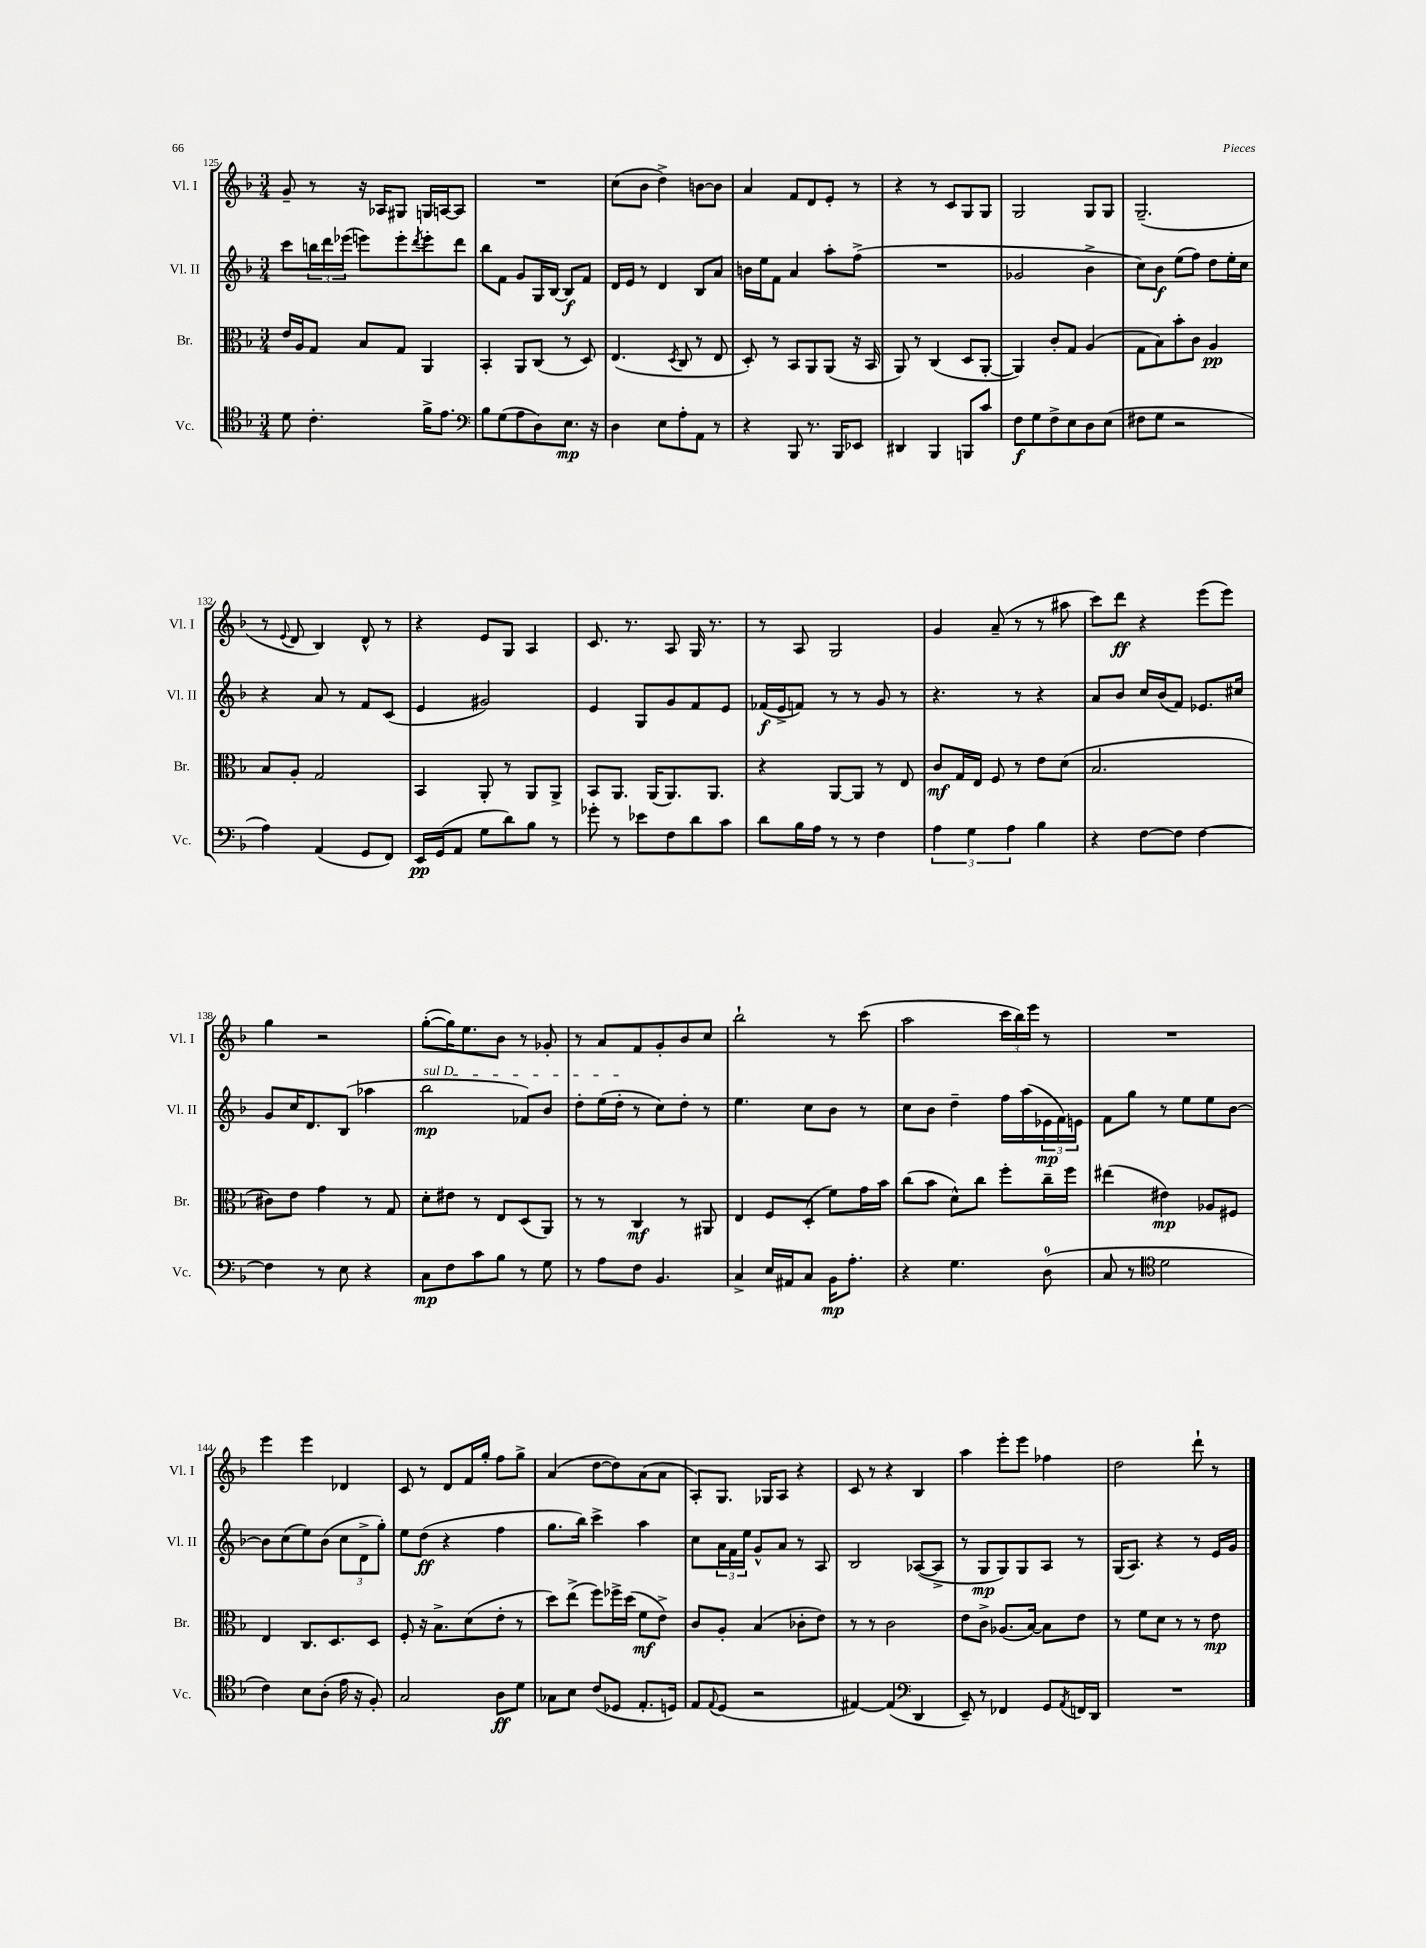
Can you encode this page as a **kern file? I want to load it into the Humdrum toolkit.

**kern	**kern	**kern	**kern
*staff4	*staff3	*staff2	*staff1
*clefC4	*clefC3	*clefG2	*clefG2
*k[b-]	*k[b-]	*k[b-]	*k[b-]
*M3/4	*M3/4	*M3/4	*M3/4
8d	16e	8ccc	8g~
.	16A	.	.
4.c'	8G	24bb	8r
.	.	24ddd	.
.	.	(24eee-	.
.	8B-	8eee)	16r
.	.	.	16A-
.	8G	8eee'	8G#
.	.	8qddd	.
16f^	4AA	8eee'	16G
8.e	.	.	[16A
.	.	8ddd	8A]
=	=	=	=
*clefF4	*	*	*
8B-	4BB-'	8bb-	2.r
(8G	.	8f	.
8A	8AA	8g	.
8D)	(8C	16G	.
.	.	[16B-	.
8.E	8r	8B-]	.
.	8D)	8f	.
16r	.	.	.
=	=	=	=
4D	(4.E	16d	(8cc
.	.	16e	.
.	.	8r	8b-
8E	.	4d	4dd^)
.	8qD	.	.
8A'	8C	.	.
8AA	8r	8B-	[8b
8r	8E	8a	8b]
=	=	=	=
4r	8D')	16b	4a
.	.	16ee	.
.	8r	8f	.
8BBB-	8BB-	4a	8f
8.r	8AA	.	8d
.	(8AA	8aa'	8e'
16BBB-	.	.	.
8EE-	16r	(8ff^	8r
.	16BB-	.	.
=	=	=	=
4DD#	8AA)	2.r	4r
.	8r	.	.
4BBB-	(4C	.	8r
.	.	.	8c
8BBB	8D	.	8G
8c	[8AA'	.	8G
=	=	=	=
8F	4AA])	2g-	2G
8G	.	.	.
8F^	8c'	.	.
8E	8G	.	.
8D	(4A	4b-^	8G
(8E	.	.	8G
=	=	=	=
8F#	8G	8cc)	(2.G~
8G	8B-)	8b-	.
2r	8b-'	(8ee	.
.	8c	8ff)	.
.	4A	8dd	.
.	.	16ee'	.
.	.	16cc	.
=	=	=	=
4A)	8B-	4r	8r
.	.	.	8qqe
.	8A'	.	8d
(4AA	2G	8a	4B-)
.	.	8r	.
8GG	.	8f	8d^^
8FF)	.	(8c	8r
=	=	=	=
16EE	4BB-	4e	4r
(16GG	.	.	.
8AA	.	.	.
8G	8AA'	2g#)	8e
8d)	8r	.	8G
8B-	8AA	.	4A
8r	8AA^	.	.
=	=	=	=
8g-'	8BB-	4e	8.c
8r	8.AA	.	.
.	.	.	8.r
8e-	.	8G	.
.	(16AA	.	.
8F	8.AA)	8g	8A
8d	.	8f	16G
.	8.AA	.	8.r
8c	.	8e	.
=	=	=	=
8d	4r	(16f-	8r
.	.	16e^	.
16B-	.	8f)	8A
16A	.	.	.
8r	[8AA	8r	2G
8r	8AA]	8r	.
4F	8r	8g	.
.	8E	8r	.
=	=	=	=
6A	8c	4.r	4g
.	16G	.	.
6G	.	.	.
.	16E	.	.
.	8F	.	(8a~
6A	.	.	.
.	8r	8r	8r
4B-	8e	4r	8r
.	(8d	.	8aa#
=	=	=	=
4r	2.B-	8a	8ccc)
.	.	8b-	8ddd
[8F	.	16cc	4r
.	.	(16b-	.
8F]	.	8f)	.
[4F	.	8.e-	(8eee
.	.	.	8eee)
.	.	16cc#	.
=	=	=	=
4F]	8c#)	8g	4gg
.	8e	16cc	.
.	.	8.d	.
8r	4g	.	2r
8E	.	(8B-	.
4r	8r	4aa-	.
.	8G	.	.
=	=	=	=
8C	8d'	2bb-	([8gg'
8F	8e#	.	16gg])
.	.	.	8.ee
8c	8r	.	.
8B-	8E	.	8b-
8r	(8D	8f-)	8r
8G	8AA)	8b-	8g-'
=	=	=	=
8r	8r	8dd'	8r
8A	8r	(16ee	8a
.	.	16dd'	.
8F	4C	8r	8f
4.BB-	.	8cc)	8g'
.	8r	8dd'	8b-
.	8AA#	8r	8cc
=	=	=	=
4C^	4E	4.ee	2bb-`
16E	8F	.	.
16AA#	.	.	.
8C	(8D'	8cc	.
16BB-	8f)	8b-	8r
8.A'	.	.	.
.	16g	8r	(8ccc
.	16b-	.	.
=	=	=	=
4r	(8cc	8cc	2aa
.	8b-	8b-	.
4.G	8d^^)	4dd~	.
.	8cc	.	.
.	8ff'	16ff	24ccc
.	.	.	24bb-)
.	.	(16aa	.
.	.	.	24eee
(8D	16cc~	24e-	8r
.	.	24f)	.
.	16ff	.	.
.	.	24e	.
=	=	=	=
8C	(4ee#	8f	2.r
8r	.	8gg	.
*clefC4	*	*	*
2d	4e#)	8r	.
.	.	8ee	.
.	8A-	8ee	.
.	8F#	[8b-	.
=	=	=	=
4c)	4E	8b-]	4eee
.	.	(8cc	.
8B-	8.C	8ee)	4eee
(8A'	.	(8b-	.
.	8.D	.	.
16e	.	12cc	4d-
16r	.	.	.
.	.	12d^	.
8F')	8D	.	.
.	.	12gg')	.
=	=	=	=
2G	8F'	8ee	8c
.	16r	(8dd	8r
.	8.B-^	.	.
.	.	4r	8d
.	(8d	.	16f
.	.	.	16gg'
8A	8e'	4ff	8ff
8d	8r	.	8gg^
=	=	=	=
8G-	8dd)	8.gg	(4a
8B-	(8ee^	.	.
.	.	16bb-)	.
(8c	8ff)	4ccc^	[8dd
8D-	16ff-^	.	8dd])
.	(16dd	.	.
8.E'	8f	4aa	(8a
.	8e^)	.	8a
16D)	.	.	.
=	=	=	=
8E	8c	8cc	8A')
8qqE	.	.	.
(8D	8A'	24a	8.G
.	.	24f	.
.	.	24ee	.
2r	(4B-	8g^^	.
.	.	.	16G-
.	.	8a	8A
.	8c-'	8r	4r
.	8e)	8A	.
=	=	=	=
[4E#)	8r	2B-	8c
.	8r	.	8r
(4E#]	2c	.	4r
*clefF4	*	*	*
4DD	.	([8A-	4B-
.	.	8A-^]	.
=	=	=	=
8EE~)	8e	8r	4aa
8r	8c^	8G	.
4FF-	(8.A-	8G)	8eee'
.	.	8G	8eee
.	[16B-)	.	.
8GG	8B-]	8A	4ff-
8qAA	.	.	.
16FF	8e	8r	.
16DD	.	.	.
=	=	=	=
2.r	8r	(16G	2dd
.	.	8.A)	.
.	8f	.	.
.	8d	4r	.
.	8r	.	.
.	8r	8r	8ddd`
.	8e	16e	8r
.	.	16g	.
==	==	==	==
*-	*-	*-	*-
